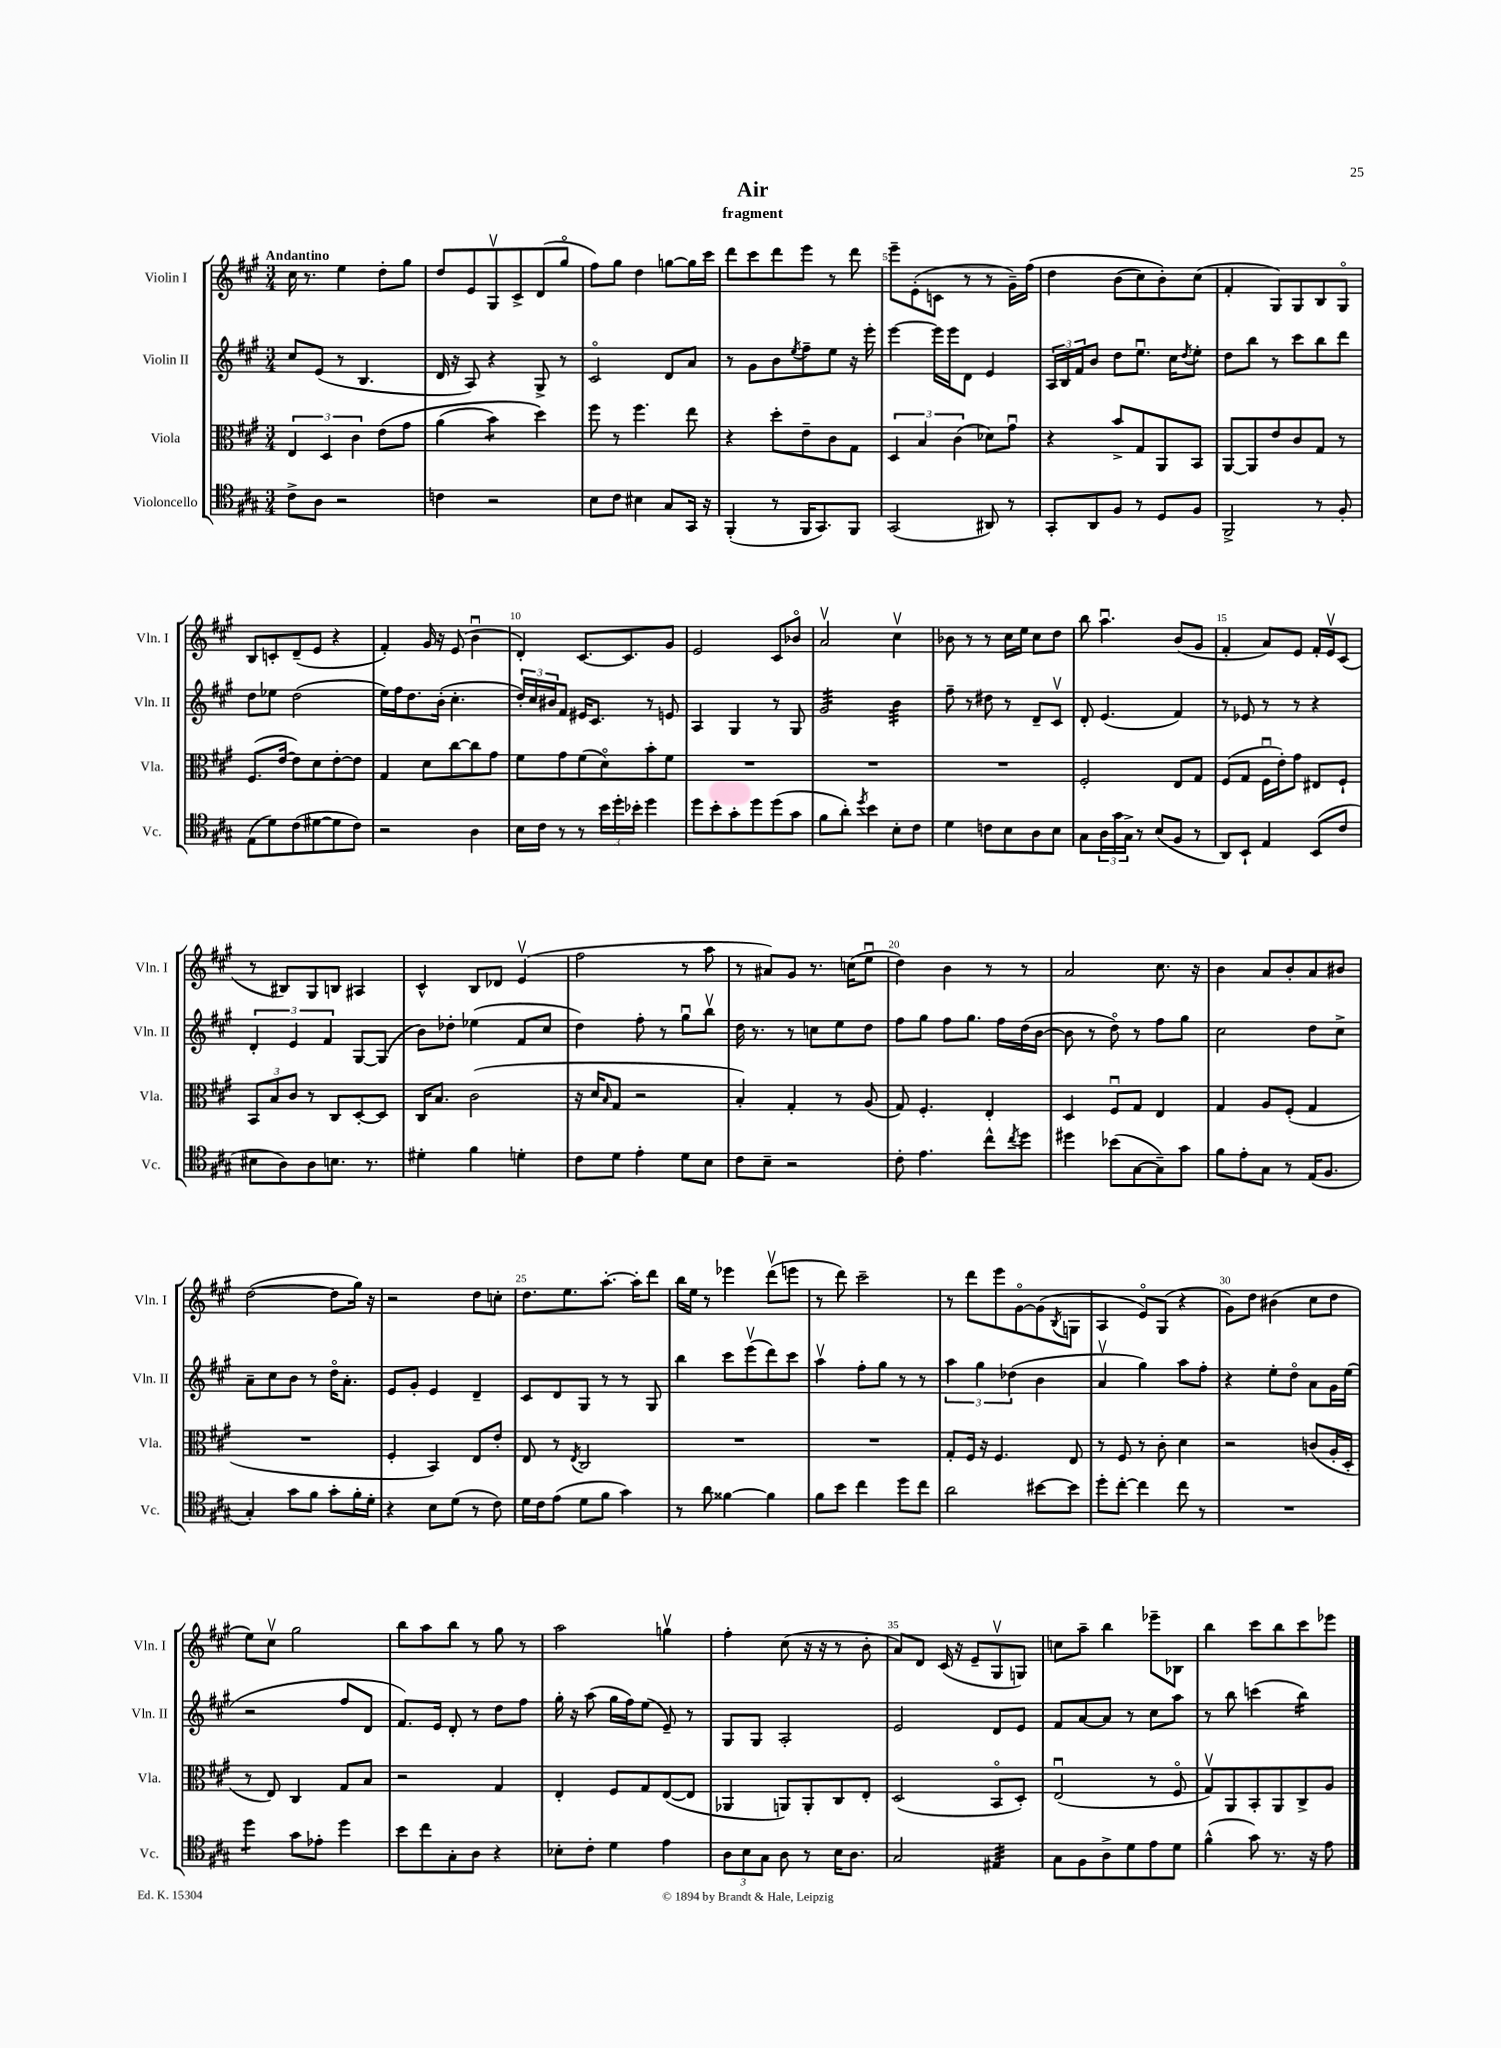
\header { title = "Air" subtitle = "fragment" }
<<
\new StaffGroup <<
\new Staff = "s0" \with { instrumentName = "Violin I" shortInstrumentName = "Vln. I" } {
    \clef treble \key a \major \numericTimeSignature \time 3/4 \tempo "Andantino"
    cis''16 r8. e''4 d''8-. gis''8 |
    d''8 e'8 gis8\upbow cis'8-> d'8( gis''8\flageolet |
    fis''8) gis''8 d''4 g''8~ g''16 cis'''16 |
    d'''8 cis'''8 d'''8 e'''8 r8 d'''8 |
    e'''8-- e'8-.( c'8 r8 r8 gis'16--) fis''16\( |
    d''4 b'8( cis''8) b'8-.\) cis''8( |
    fis'4-. gis8) gis8 b8 gis8\flageolet |
    b8 c'8-. d'8--( e'8 r4 |
    fis'4-.) gis'16 r16 e'8( b'4\downbow |
    d'4-.) cis'8.~ cis'8. gis'8 |
    e'2 cis'8 bes'8\flageolet |
    a'2\upbow cis''4\upbow |
    bes'8 r8 r8 cis''16 e''16 cis''8 d''8 |
    b''8 a''4.\downbow b'8( gis'8 |
    fis'4-. a'8) e'8 fis'16-. e'16\upbow cis'8( |
    r8 bis8) gis8 b8 ais4 |
    cis'4-^ b8 des'8 e'4\upbow( |
    fis''2 r8 a''8 |
    r8 ais'8) gis'8 r8. c''16( e''8\downbow |
    d''4) b'4 r8 r8 |
    a'2 cis''8. r16 |
    b'4 a'8 b'8-. a'8 bis'8 |
    d''2~( d''8 gis''16) r16 |
    r2 d''8 c''8-. |
    d''8. e''8. a''8.~-. a''16-. d'''8 |
    b''16 e''16 r8 ees'''4 d'''8\upbow( e'''8 |
    r8 d'''8) cis'''2-- |
    r8 d'''8 e'''8 gis'8~\flageolet gis'8( \acciaccatura { b8 } g8 |
    a4 e'8\flageolet) gis8( r4 |
    gis'8) d''8 bis'4( cis''8 d''8 |
    e''8) cis''8\upbow gis''2 |
    b''8 a''8 b''8 r8 gis''8 r8 |
    a''2 g''4\upbow |
    fis''4-. cis''8( r16 r16 r8 b'8-. |
    a'8) d'8 cis'16( r16 e'8-- gis8\upbow g8) |
    c''8 a''8-- b''4 ees'''8-- bes8 |
    b''4 cis'''8 b''8 cis'''8 ees'''8 \bar "|." |
}
\new Staff = "s1" \with { instrumentName = "Violin II" shortInstrumentName = "Vln. II" } {
    \clef treble \key a \major \numericTimeSignature \time 3/4
    cis''8 e'8( r8 b4. |
    d'16 r16 a8) r4 gis8-> r8 |
    cis'2\flageolet d'8 a'8 |
    r8 gis'8 b'8 \acciaccatura { e''8 } fis''8-- e''8 r16 e'''16-. |
    e'''4~ e'''16 e'''16 d'8 e'4 |
    \tuplet 3/2 { a16 b16 fis'16 } b'8 d''8 e''8.\downbow cis''16 \acciaccatura { d''8 } e''8-. |
    d''8 b''8 r8 cis'''8 b''8 d'''8 |
    d''8 ees''8 d''2( |
    e''16) fis''16 d''8. b'16-.( cis''4.-. |
    \tuplet 3/2 { d''16-.) cis''16 bis'16 } fis'8 eis'16 cis'8. r8 e'8 |
    a4 gis4 r8 gis8 |
    gis'2:32 b'4:32 |
    fis''8-- r8 dis''8 r8 d'8-- cis'8\upbow |
    d'8-. e'4.( fis'4) |
    r8 ees'8 r8 r8 r4 |
    \tuplet 3/2 { d'4-. e'4 fis'4 } gis8~ gis8( |
    b'8) des''8-. ees''4( fis'8 cis''8 |
    d''4) fis''8-. r8 gis''8\downbow b''8\upbow |
    d''16 r8. r8 c''8 e''8 d''8 |
    fis''8 gis''8 fis''8 gis''8. fis''16 d''16( b'16~ |
    b'8 r8 d''8\flageolet) r8 fis''8 gis''8 |
    cis''2 d''8 cis''8-> |
    a'8-- cis''8 b'8 r8 d''16\flageolet a'8.-. |
    e'8 gis'8-. e'4 d'4-- |
    cis'8 d'8 gis8 r8 r8 gis8 |
    b''4 cis'''8 e'''8\upbow( d'''8) cis'''8 |
    a''4\upbow fis''8-. gis''8 r8 r8 |
    \tuplet 3/2 { a''4 gis''4 des''4( } b'4 |
    a'4\upbow gis''4) a''8 fis''8-. |
    r4 e''8-. d''8\flageolet a'8 gis'16 e''16( |
    r2 fis''8 d'8 |
    fis'8.) e'16 d'8-. r8 d''8 fis''8 |
    gis''16-. r16 a''8( gis''16 fis''16) e''8( e'8--) r8 |
    gis8 gis8 a2-. |
    e'2 d'8 e'8 |
    fis'8 a'8~ a'8 r8 cis''8 a''8 |
    r8 b''8 c'''4( b''4:16) \bar "|." |
}
\new Staff = "s2" \with { instrumentName = "Viola" shortInstrumentName = "Vla." } {
    \clef alto \key a \major \numericTimeSignature \time 3/4
    \tuplet 3/2 { e4 d4 cis'4 } e'8\( gis'8 |
    a'4( b'4:8) d''4\) |
    fis''8 r8 fis''4. e''8 |
    r4 d''8-. e'8-- cis'8 gis8 |
    \tuplet 3/2 { d4 b4 cis'4( } des'8) gis'8\downbow |
    r4 b'8-> gis8 a,8 b,8 |
    a,8~ a,8 e'8 cis'8 gis8 r8 |
    fis8.( e'16~ e'8) d'8 e'8~-. e'8 |
    gis4 d'8 cis''8~ cis''8 gis'8 |
    fis'8 gis'8 fis'8( d'8\flageolet) b'8-. fis'8 |
    R2. |
    R2. |
    R2. |
    fis2-. e8 gis8 |
    fis8( gis8 fis16\downbow e'16-.) gis'8 eis8 fis8-! |
    \tuplet 3/2 { b,8 b8 cis'8 } r8 cis8 d8~-. d8 |
    cis16 b8. cis'2( |
    r16 d'16 \grace { b16 } gis8 r2 |
    b4-.) gis4-. r8 a8( |
    gis8) fis4.-. e4-. |
    d4 fis8\downbow gis8 e4 |
    gis4 a8 fis8-.( gis4 |
    R2. |
    fis4-. b,4) e8 e'8-. |
    e8 r8 \acciaccatura { e8 } cis2 |
    R2. |
    R2. |
    gis8-. fis16 r16 fis4. e8 |
    r8 fis8 r8 cis'8-. d'4 |
    r2 c'8( a16-. d16-. |
    r8 e8) cis4 gis8 b8 |
    r2 gis4 |
    e4-. fis8 gis8 e8~( e8 |
    aes,4 a,8) a,8-. cis8 e8-. |
    d2( b,8\flageolet d8-.) |
    e2\downbow( r8 fis8\flageolet |
    gis8\upbow) a,8 b,8-. a,8 cis8-> a8 \bar "|." |
}
\new Staff = "s3" \with { instrumentName = "Violoncello" shortInstrumentName = "Vc." } {
    \clef tenor \key a \major \numericTimeSignature \time 3/4
    cis'8-> a8 r2 |
    c'4 r2 |
    b8 cis'8 bis4 gis8 gis,16 r16 |
    fis,4-.( r8 fis,16 gis,8.) fis,8 |
    gis,2( ais,8) r8 |
    gis,8-. a,8 fis8 r8 d8 fis8 |
    fis,2-> r8 fis8-. |
    e8( d'8) cis'8( dis'8~ dis'8 cis'8) |
    r2 a4 |
    b16 cis'16 r8 r8 \tuplet 3/2 { b'16 d''16-. bes'16-. } d''4 |
    d''8 b'8-. gis'8-. d''8 d''8( gis'8 |
    fis'8 a'8-.) \acciaccatura { d''8 } b'4 b8-. cis'8 |
    d'4 c'8 b8 a8 b8 |
    gis8 \tuplet 3/2 { a16 gis'16 gis16-> } r8 b8( fis8 r8 |
    a,8) b,8-! e4 b,8( cis'8 |
    bis8 a8) a8 b8. r8. |
    dis'4-. fis'4 d'4-. |
    cis'8 d'8 e'4-. d'8 b8 |
    cis'8 b8-- r2 |
    cis'8-. e'4. cis''8-^ \acciaccatura { cis''8 } d''8 |
    dis''4 bes'8( gis8~ gis8--) gis'8 |
    fis'8 e'8-. gis8 r8 e16( fis8. |
    gis4-.) gis'8 fis'8 gis'8-. fis'16-. d'16-. |
    r4 b8 d'8( r8 cis'8) |
    d'16 cis'16 e'8( d'8 fis'8 gis'4) |
    r8 a'8 fisis'4~ fisis'4 |
    fis'8 b'8 cis''4 d''8 cis''8 |
    a'2 bis'8~ bis'8 |
    d''8-. cis''8~-. cis''4 cis''8 r8 |
    R2. |
    d''4:8 gis'8 ees'8-. d''4 |
    b'8 cis''8 gis8-. a8 r4 |
    bes8-. cis'8-. d'4 e'4 |
    \tuplet 3/2 { a8 b8 gis8 } a8 r8 b16 a8. |
    gis2 eis4:32 |
    gis8 fis8 a8-> d'8 e'8 d'8 |
    fis'4-^( gis'8) r8. r16 e'8 \bar "|." |
}
>>
>>
\layout { \context { \Score \override BarNumber.break-visibility = ##(#f #t #t) barNumberVisibility = #(every-nth-bar-number-visible 5) } }
